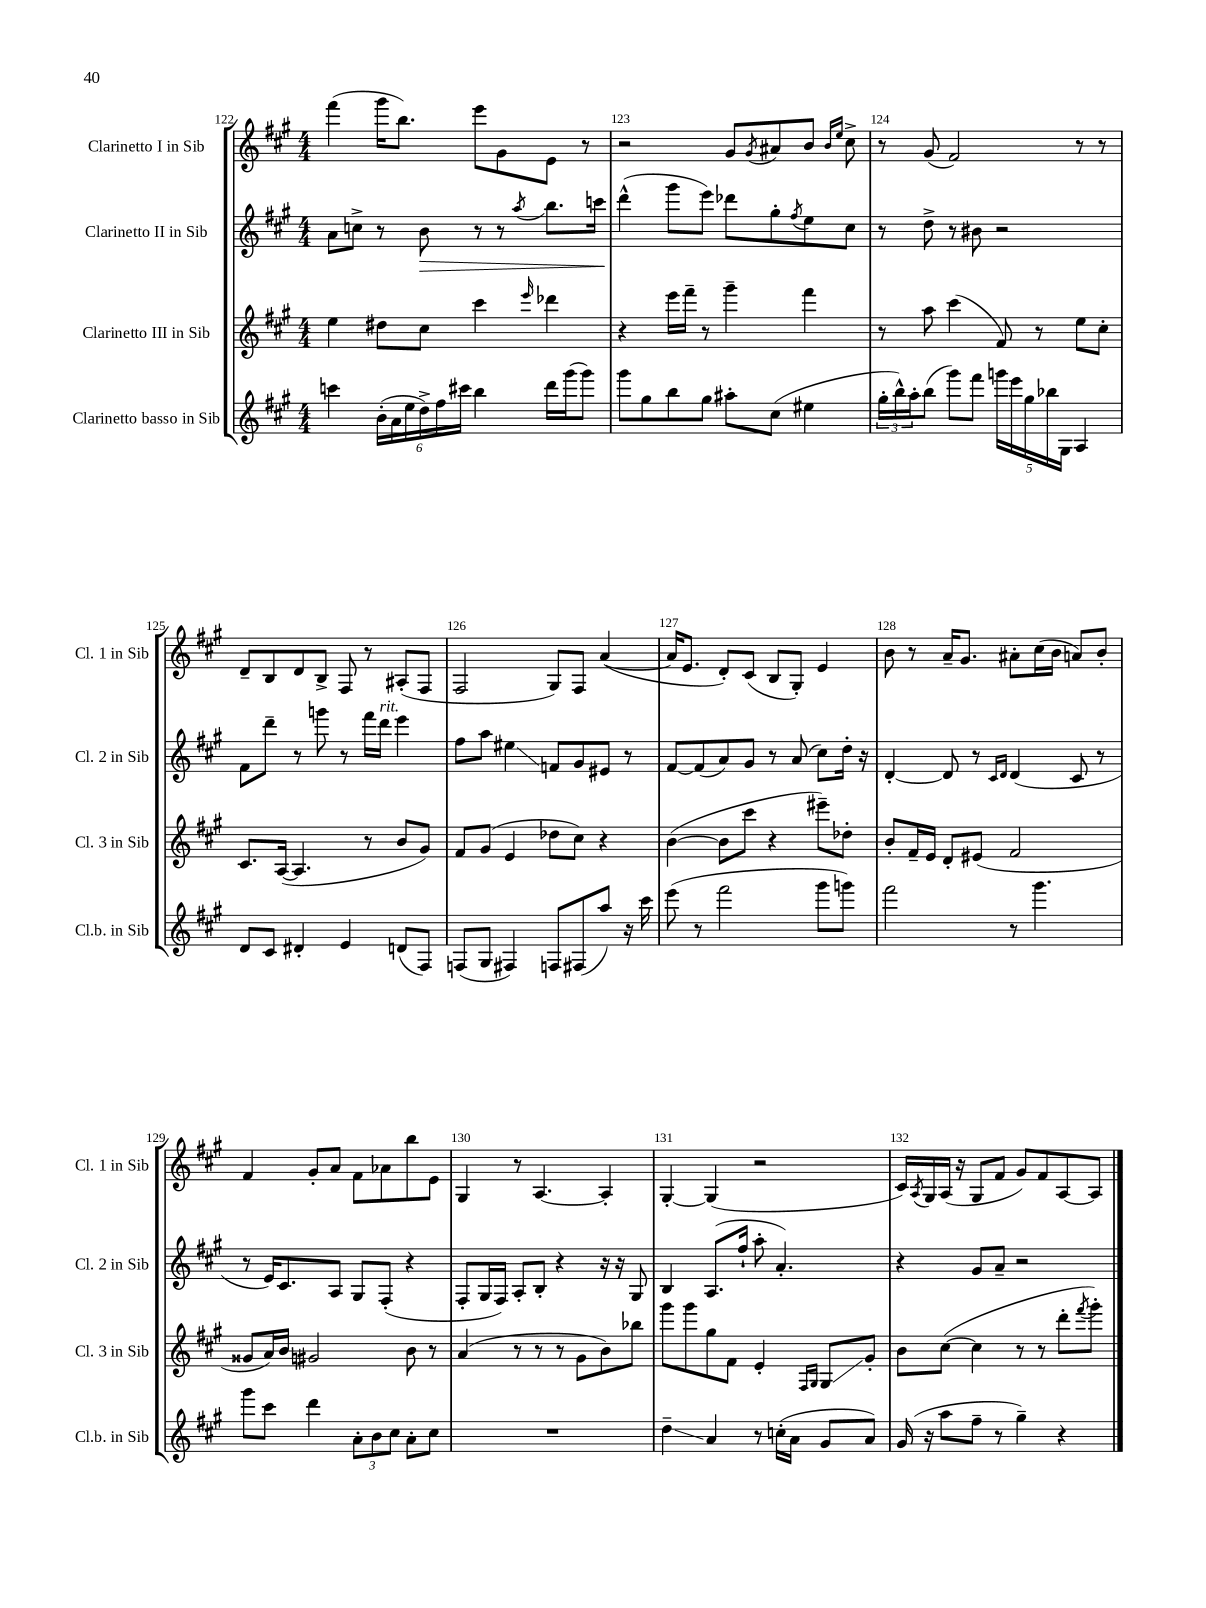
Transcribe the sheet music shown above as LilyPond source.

<<
\new StaffGroup <<
\new Staff = "s0" \with { instrumentName = "Clarinetto I in Sib" shortInstrumentName = "Cl. 1 in Sib" } {
    \clef treble \key a \major \numericTimeSignature \time 4/4
    fis'''4( gis'''16 b''8.) e'''8 gis'8 e'8 r8 |
    r2 gis'8 \acciaccatura { gis'8 } ais'8 b'8 \grace { b'16 e''16 } cis''8-> |
    r8 gis'8( fis'2) r8 r8 |
    d'8-- b8 d'8 b8-> fis8 r8 ais8-.( fis8 |
    fis2 gis8) fis8 a'4~( |
    a'16 e'8. d'8-.) cis'8( b8 gis8-.) e'4 |
    b'8 r8 a'16-- gis'8. ais'8-. cis''16( b'16 a'8) b'8-. |
    fis'4 gis'8-. a'8 fis'8 aes'8 b''8 e'8 |
    gis4 r8 a4.~ a4-. |
    gis4~-. gis4( r2 |
    cis'16) \acciaccatura { a8 } gis16 a16( r16 gis8 fis'8 gis'8) fis'8 a8~ a8 \bar "|." |
}
\new Staff = "s1" \with { instrumentName = "Clarinetto II in Sib" shortInstrumentName = "Cl. 2 in Sib" } {
    \clef treble \key a \major \numericTimeSignature \time 4/4
    a'8 c''8-> r8 b'8\> r8 r8 \acciaccatura { a''8 } b''8. c'''16 |
    d'''4-^\!( gis'''8 e'''8) des'''8 gis''8-. \acciaccatura { fis''8 } e''8 cis''8 |
    r8 d''8-> r8 bis'8 r2 |
    fis'8 d'''8-- r8 g'''8 r8 fis'''16 d'''16^\markup { \italic "rit." } e'''4 |
    fis''8 a''8 eis''4\glissando f'8 gis'8 eis'8 r8 |
    fis'8~ fis'8( a'8) gis'8 r8 a'8( cis''8) d''16-. r16 |
    d'4~-. d'8 r8 \grace { cis'16 d'16 } d'4( cis'8 r8 |
    r8 e'16) cis'8. a8 gis8 fis8-.( r4 |
    fis8-. gis16 fis16) a8-. b8-. r4 r16 r16 gis8 |
    b4 a8.( fis''16-! a''8-. a'4.-.) |
    r4 gis'8 a'8-- r2 \bar "|." |
}
\new Staff = "s2" \with { instrumentName = "Clarinetto III in Sib" shortInstrumentName = "Cl. 3 in Sib" } {
    \clef treble \key a \major \numericTimeSignature \time 4/4
    e''4 dis''8 cis''8 cis'''4 \grace { e'''16 } des'''4 |
    r4 e'''16 fis'''16-- r8 gis'''4-- fis'''4 |
    r8 a''8 cis'''4( fis'8) r8 e''8 cis''8-. |
    cis'8. a16~( a4. r8 b'8 gis'8) |
    fis'8 gis'8( e'4 des''8 cis''8) r4 |
    b'4~( b'8 cis'''8 r4 eis'''8--) des''8-. |
    b'8-. fis'16-- e'16 d'8-. eis'8( fis'2 |
    gisis'8 a'16) b'16 gis'2 b'8 r8 |
    a'4( r8 r8 r8 gis'8 b'8) bes''8 |
    gis'''8 gis'''8 gis''8 fis'8 e'4-. \grace { fis16 gis16 } gis8\glissando gis'8-. |
    b'8 cis''8~( cis''4 r8 r8 d'''8-. \acciaccatura { fis'''8 } gis'''8-.) \bar "|." |
}
\new Staff = "s3" \with { instrumentName = "Clarinetto basso in Sib" shortInstrumentName = "Cl.b. in Sib" } {
    \clef treble \key a \major \numericTimeSignature \time 4/4
    c'''4 \tuplet 6/4 { b'16-.( a'16 e''16 d''16->) fis''16 cis'''16 } b''4 d'''16 gis'''16( gis'''8) |
    gis'''8 gis''8 b''8 gis''8 ais''8-. cis''8( eis''4 |
    \tuplet 3/2 { gis''16-. b''16-^) a''16-. } b''8( gis'''8) fis'''8 \tuplet 5/4 { g'''16 e'''16 gis''16 bes''16 gis16 } a4 |
    d'8 cis'8 dis'4-. e'4 d'8( fis8) |
    f8( gis8 fis4) f8 fis8( a''8) r16 cis'''16 |
    e'''8( r8 fis'''2 gis'''8 g'''8) |
    fis'''2 r8 gis'''4. |
    gis'''8 cis'''8 d'''4 \tuplet 3/2 { a'8-. b'8 cis''8 } a'8-. cis''8 |
    R1 |
    d''4--\glissando a'4 r8 c''16-.( a'16 gis'8 a'8) |
    gis'16( r16 a''8 fis''8-- r8 gis''4--) r4 \bar "|." |
}
>>
>>
\layout { \context { \Score currentBarNumber = #122 \override BarNumber.break-visibility = ##(#f #t #t) barNumberVisibility = #all-bar-numbers-visible } }
